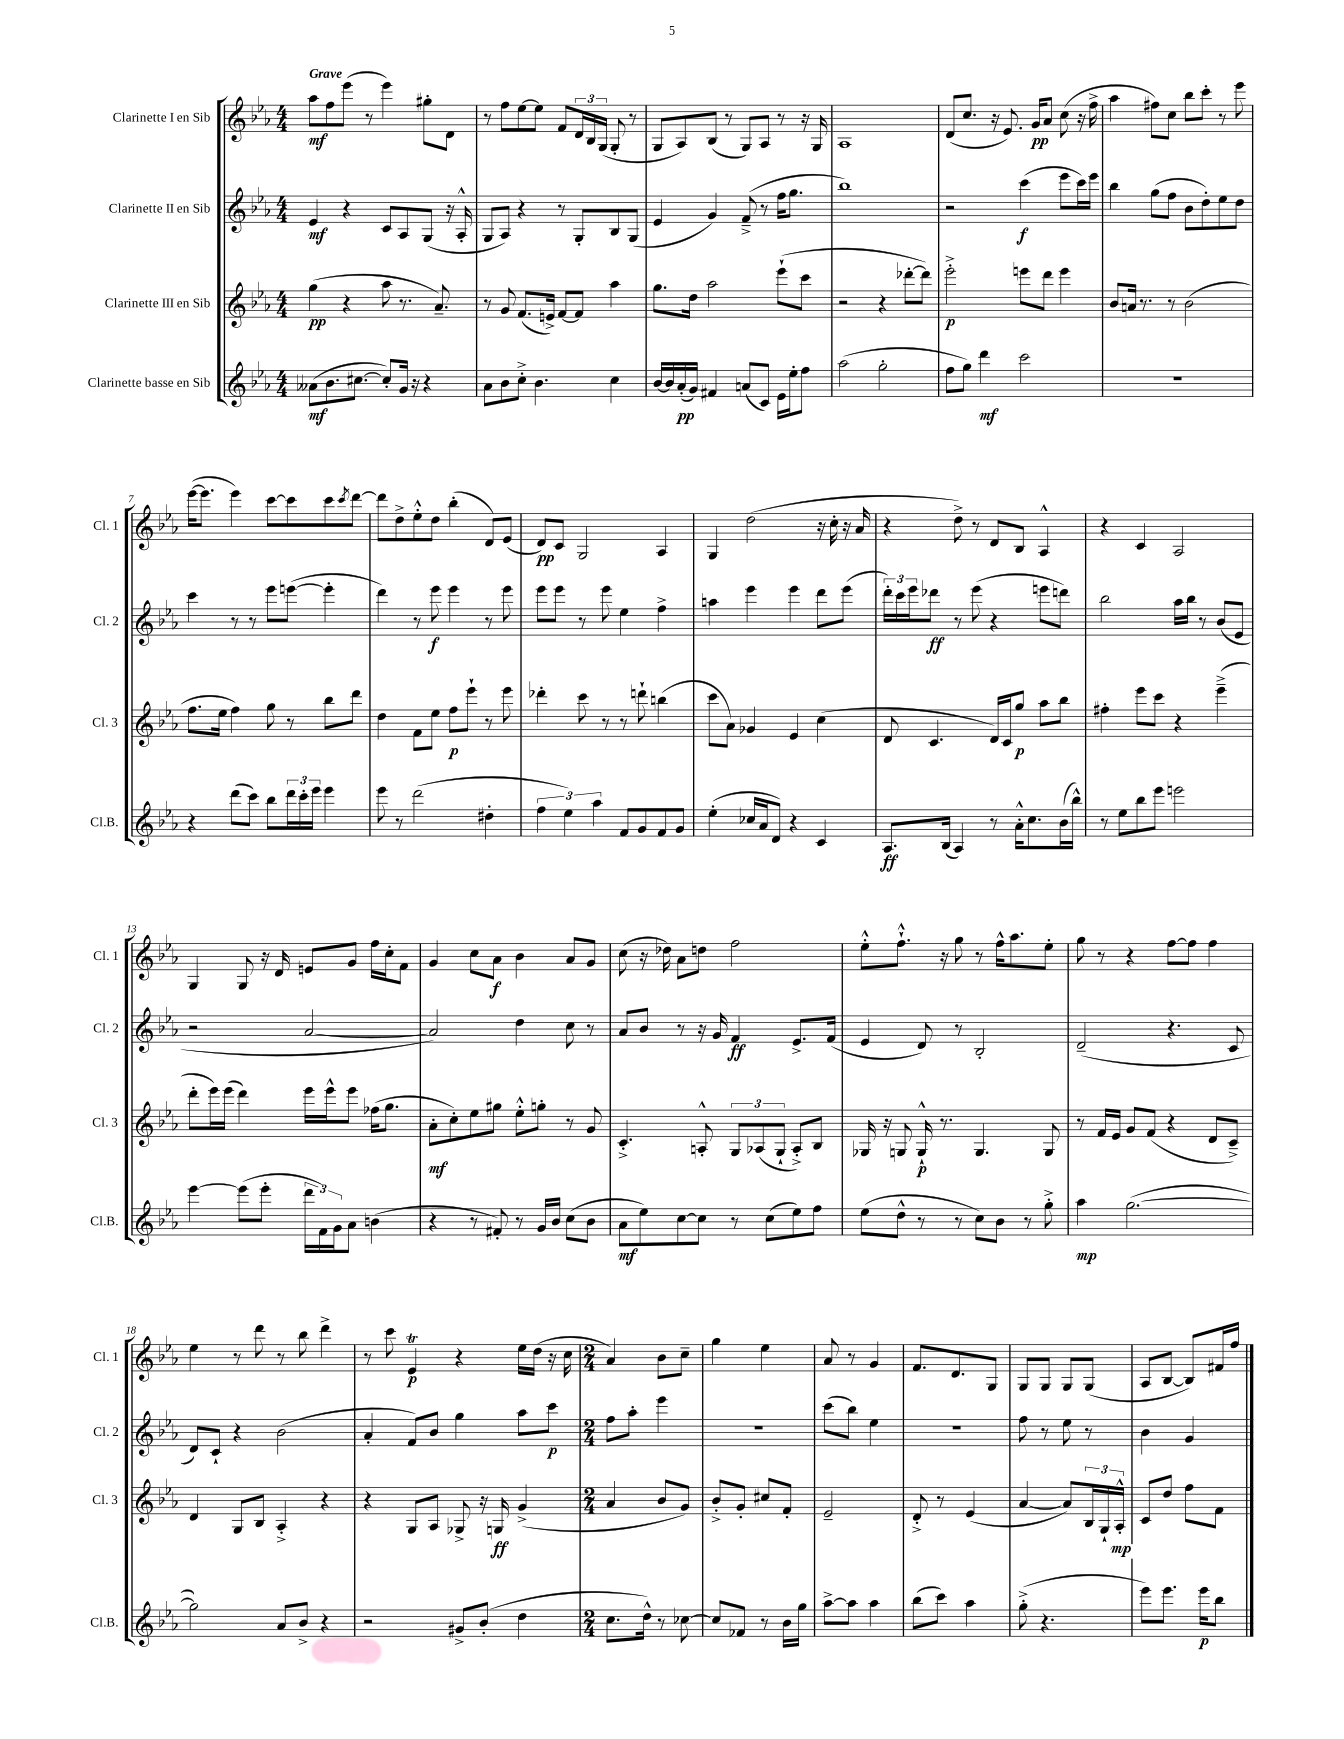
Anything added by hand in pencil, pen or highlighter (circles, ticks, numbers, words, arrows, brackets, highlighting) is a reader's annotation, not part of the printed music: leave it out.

**kern	**kern	**kern	**kern
*staff4	*staff3	*staff2	*staff1
*clefG2	*clefG2	*clefG2	*clefG2
*k[b-e-a-]	*k[b-e-a-]	*k[b-e-a-]	*k[b-e-a-]
*M4/4	*M4/4	*M4/4	*M4/4
(8a--	(4gg	4e-	8aa-
8.b-	.	.	8ff
.	4r	4r	(8eee-
[8.cc#	.	.	.
.	.	.	8r
8cc#'])	8aa-	8c	4eee-)
16g	8.r	8A-	.
16r	.	.	.
4r	.	(8G	8gg#'
.	8.a-~)	.	.
.	.	16r	8d
.	.	16A-'^^	.
=	=	=	=
8a-	8r	8G	8r
8b-	8g	8A-)	8ff
8cc'^	(8.f	4r	[8ee-
4.b-	.	.	8ee-]
.	16e^)	.	.
.	[8f	8r	8f
.	8f]	8G'	24d
.	.	.	24B-
.	.	.	(24G
4cc	4aa-	8B-	8G'
.	.	(8G	8r
=	=	=	=
[16b-	8.gg	4e-	8G
16b-]	.	.	.
(16a-'	.	.	8A-)
16g)	16dd	.	.
4f#	2aa-	4g)	(8B-
.	.	.	8r
(8a	.	(8f~^	8G)
8c)	.	8r	8A-
16e-	(8eee-`	16ff	8r
16ee-'	.	8.gg	.
8ff	8ccc	.	16r
.	.	.	16G
=	=	=	=
(2aa-	2r	1bb-)	1A-
2gg'	4r	.	.
.	[8ddd-'	.	.
.	8ddd-])	.	.
=	=	=	=
8ff	2eee-'^	2r	(8d
8gg)	.	.	8.cc
4ddd	.	.	.
.	.	.	16r
.	.	.	8.e-)
2ccc	8eee	(4ccc	.
.	.	.	16g
.	8ddd	.	8a-
.	4eee	8eee-	(8cc
.	.	16ccc)	16r
.	.	16eee-	16ff^
=	=	=	=
1r	8b-	4bb-	4aa-
.	16a	.	.
.	8.r	.	.
.	.	(8gg	8ff#)
.	8r	8ff	8cc
.	(2b-	8b-	8bb-
.	.	8dd')	8ccc'
.	.	8ee-	8r
.	.	8dd	8eee-
=	=	=	=
4r	8.ff	4ccc	([16eee-
.	.	.	8.eee-]
.	16ee-	.	.
(8ddd	4ff)	8r	4eee-)
8ccc)	.	8r	.
8bb-	8gg	8eee-	[8ccc
24ddd	8r	([8eee	8ccc]
24ccc'	.	.	.
24eee-	.	.	.
4eee-	8bb-	4eee']	8ccc
.	.	.	8qccc
.	8ddd	.	[8ddd
=	=	=	=
8eee-	4dd	4ddd)	8ddd]
8r	.	.	8dd^
(2ddd	8f	8r	8ee-'^^
.	8ee-	8eee-	8dd
.	8ff	4eee-	(4bb-'
.	8eee-`	.	.
4dd#'	8r	8r	8d)
.	8eee-	8eee-	(8e-
=	=	=	=
6ff	4ddd-'	8eee-	8d)
.	.	8eee-	8c
6ee-)	.	.	.
.	8ccc	8r	2G
6aa-	.	.	.
.	8r	8eee-	.
8f	8r	4ee-	.
8g	8ddd`	.	.
8f	(4bb	4ff^	4A-
8g	.	.	.
=	=	=	=
(4ee-'	8ccc	4aa	4G
.	8a-)	.	.
16cc-	4g-	4eee-	(2dd
16a-	.	.	.
8d)	.	.	.
4r	4e-	4eee-	.
4c	(4cc	8ddd	16r
.	.	.	16cc'
.	.	(8eee-	16r
.	.	.	16a-
=	=	=	=
8.A-	8d	24ddd')	4r
.	.	24ccc	.
.	.	24eee-	.
.	4.c	8ddd-	.
(16B-	.	.	.
4A-)	.	8r	8dd^)
.	.	(8eee-	8r
8r	16d)	4r	8d
.	16c	.	.
16a-'^^	8gg	.	8B-
8.cc	.	.	.
.	8aa-	8eee	4A-^^
(16b-	8bb-	8ddd)	.
16bb-^^)	.	.	.
=	=	=	=
8r	4ff#'	2bb-	4r
8ee-	.	.	.
8bb-	8eee-	.	4c
8eee-	8ccc	.	.
2eee	4r	16aa-	2A-
.	.	16bb-	.
.	.	8r	.
.	(4eee-~^	(8b-	.
.	.	8e-	.
=	=	=	=
[4eee-	8ddd'	2r	4G
.	16eee-)	.	.
.	(16eee-	.	.
(8eee-]	4ddd)	.	8G
8eee-'	.	.	16r
.	.	.	16d
24ddd	16eee-	[2a-	8e
24f)	.	.	.
.	16eee-^^	.	.
24g	.	.	.
8a-	8eee-	.	8g
(4b	(16ff-	.	16ff
.	8.gg	.	16cc'
.	.	.	8f
=	=	=	=
4r	8a-'	2a-])	4g
.	8cc')	.	.
8r	8ee-	.	8cc
8f#')	8gg#	.	8a-
8r	8ee-'^^	4dd	4b-
16g	8gg'	.	.
16b-	.	.	.
(8cc	8r	8cc	8a-
8b-	8g	8r	8g
=	=	=	=
8a-	4.c'^	8a-	(8cc
8ee-)	.	8b-	16r
.	.	.	16dd-)
[8cc	.	8r	8a-
8cc]	8A'^^	16r	8dd
.	.	16g	.
8r	12G	4f	2ff
.	(12A-	.	.
(8cc	.	.	.
.	12G`	.	.
8ee-)	8A-'^)	8.e-^	.
8ff	8B-	.	.
.	.	(16f	.
=	=	=	=
(8ee-	16G-	4e-	8ee-'^^
.	16r	.	.
8dd^^	8G	.	8.ff`^^
8r	16G`^^	8d)	.
.	8.r	.	16r
8r	.	8r	8gg
8cc)	4.G	2B-'	8r
8b-	.	.	16ff^^
.	.	.	8.aa-
8r	.	.	.
8gg'^	8G	.	8ee-'
=	=	=	=
4aa-	8r	(2d~	8gg
.	16f	.	8r
.	16e-	.	.
([2.gg	8g	.	4r
.	(8f	.	.
.	4r	4.r	[8ff
.	.	.	8ff]
.	8d	.	4ff
.	8c~^)	8c	.
=	=	=	=
2gg])	4d	8d)	4ee-
.	.	8c`	.
.	8G	4r	8r
.	8B-	.	8ddd
8a-	4A-'^	(2b-	8r
8b-^	.	.	8bb-
4r	4r	.	4ddd^
=	=	=	=
2r	4r	4a-'	8r
.	.	.	8ccc
.	8G	8f)	4e-
.	8A-	8b-	.
8g#^	8G-^	4gg	4r
(8b-'	16r	.	.
.	16G	.	.
4dd	(4g^	8aa-	16ee-
.	.	.	(16dd
.	.	8ccc	16r
.	.	.	16cc
=	=	=	=
*M2/4	*M2/4	*M2/4	*M2/4
8.cc	4a-	8ff	4a-)
.	.	8aa-'	.
16dd^^)	.	.	.
8r	8b-	4eee-	8b-
[8cc-	8g)	.	8cc~
=	=	=	=
8cc-]	8b-'^	2r	4gg
8f-	8g'	.	.
8r	8cc#	.	4ee-
16b-	8f'	.	.
16gg	.	.	.
=	=	=	=
[8aa-^	2e-~	(8ccc	8a-
8aa-]	.	8bb-)	8r
4aa-	.	4ee-	4g
=	=	=	=
(8bb-	8d'^	2r	8.f
8ccc)	8r	.	.
.	.	.	8.d
4aa-	(4e-	.	.
.	.	.	8G
=	=	=	=
(8gg'^	[4a-	8ff	8G
4.r	.	8r	8G
.	8a-])	8ee-	8G
.	24B-	8r	(8G
.	24G`	.	.
.	24A-'^^	.	.
=	=	=	=
8eee-)	8c	4b-	8A-
8.eee-	8dd	.	[8B-
.	8ff	4g	8B-])
16eee-	.	.	.
8bb-	8f	.	16f#
.	.	.	16ff
==	==	==	==
*-	*-	*-	*-
